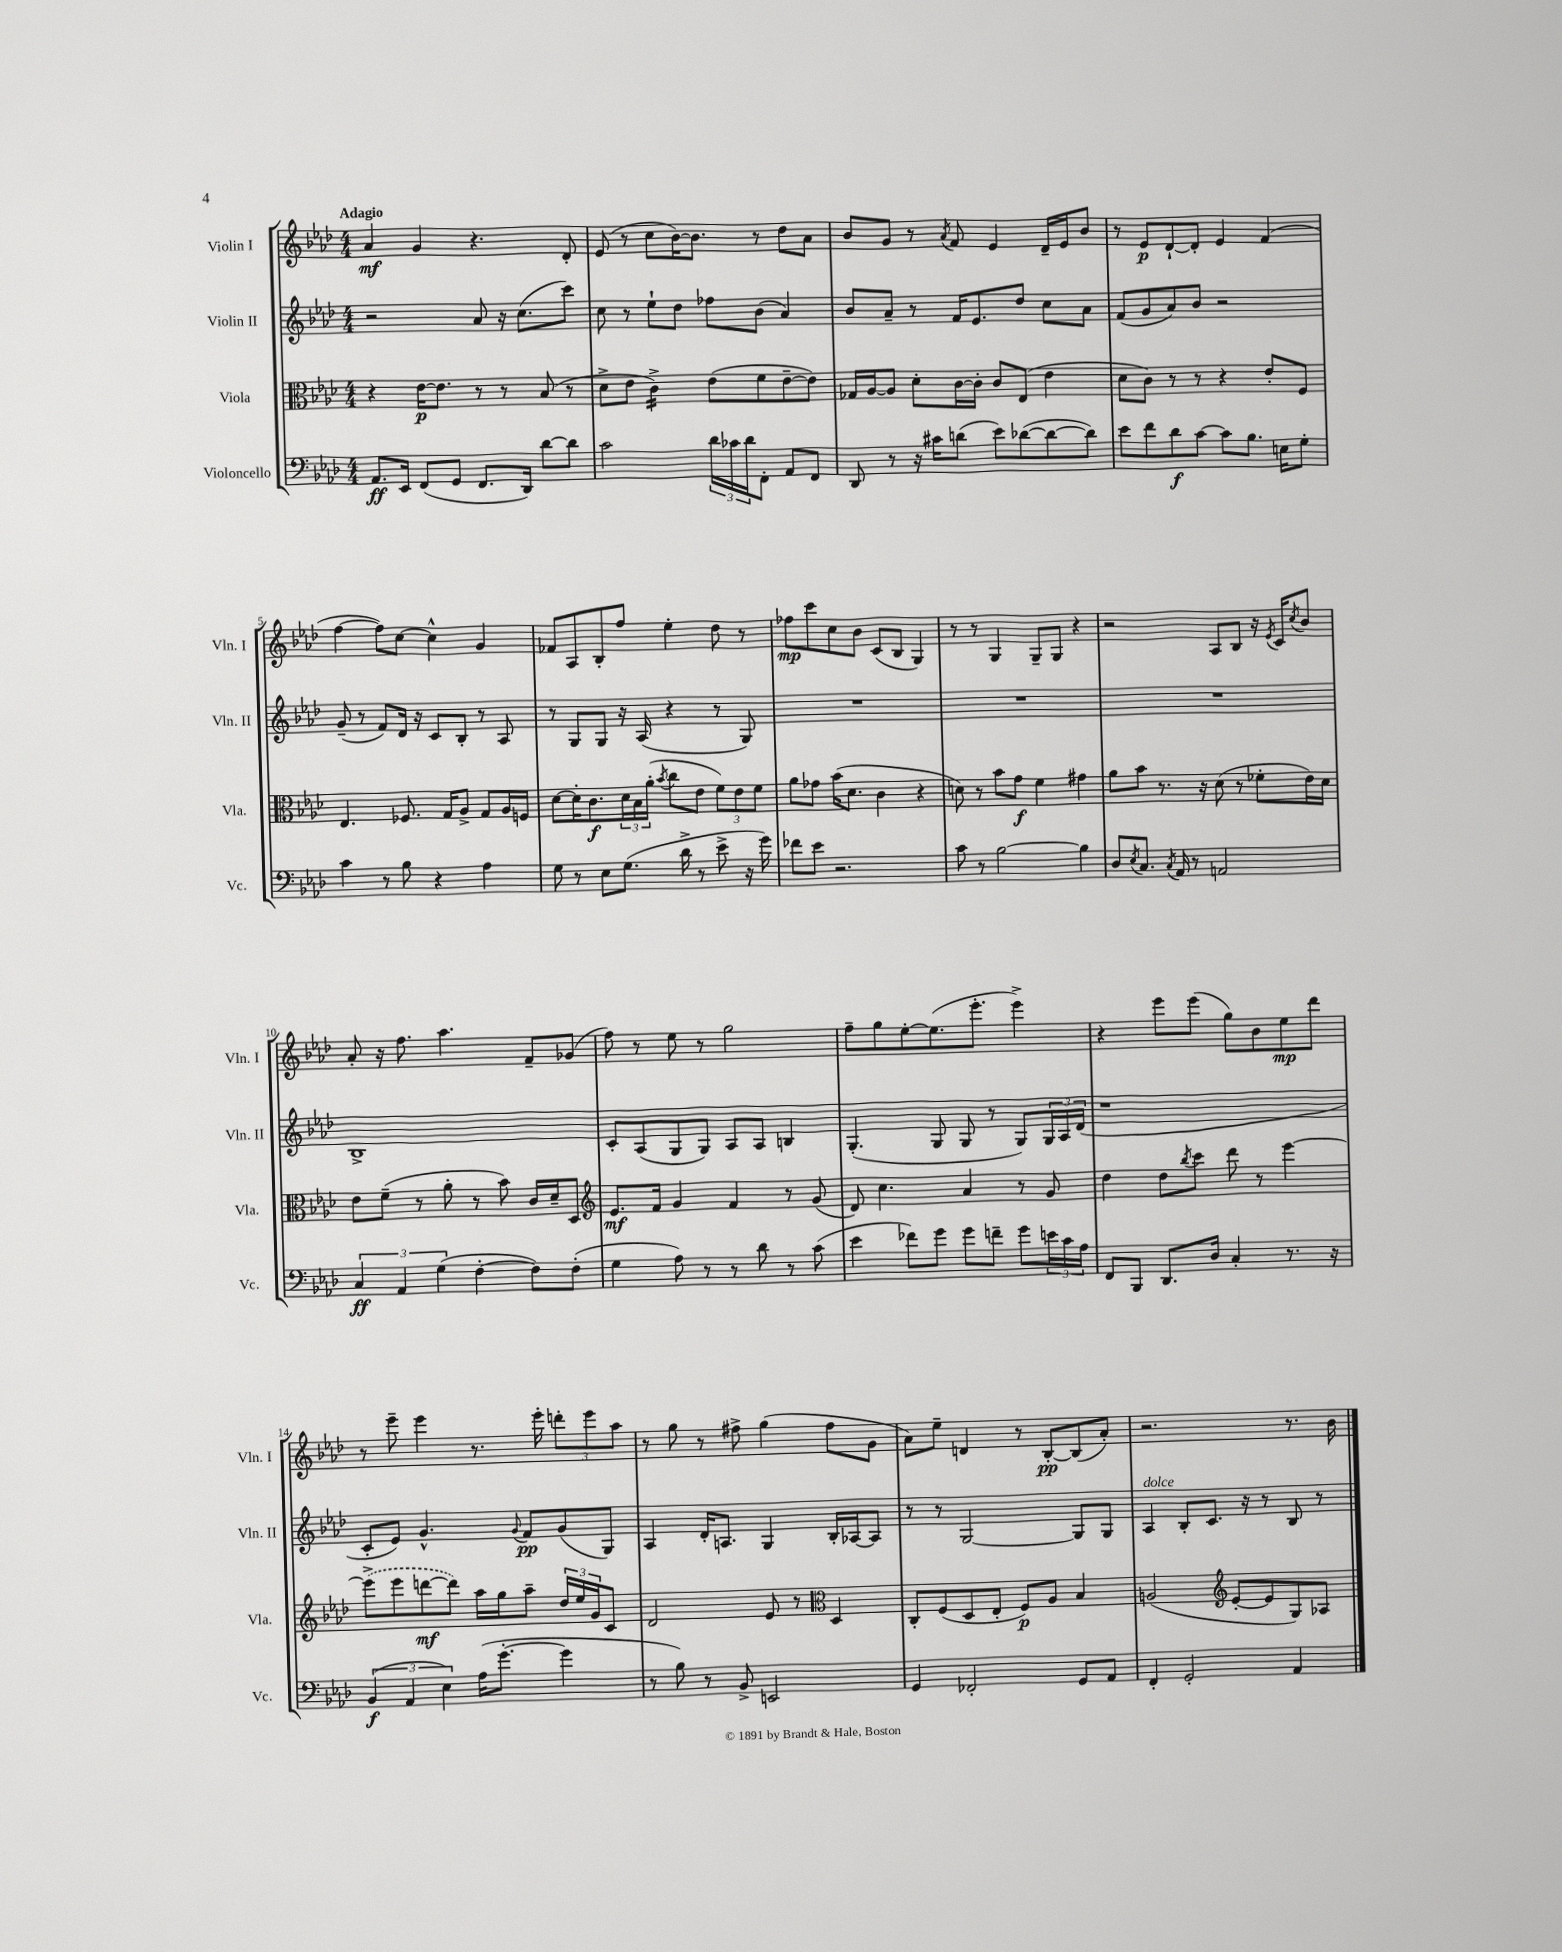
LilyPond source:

<<
\new StaffGroup <<
\new Staff = "s0" \with { instrumentName = "Violin I" shortInstrumentName = "Vln. I" } {
    \clef treble \key aes \major \numericTimeSignature \time 4/4 \tempo "Adagio"
    aes'4\mf g'4 r4. des'8-. |
    ees'8( r8 c''8 bes'16~) bes'8. r8 des''8 aes'8 |
    bes'8 g'8 r8 \acciaccatura { aes'8 } f'8 ees'4 des'16-- ees'16 bes'8 |
    r8 ees'8\p des'8~-! des'8-. ees'4 f'4( |
    f''4~ f''8) c''8~ c''4-^ g'4 |
    fes'8 aes8 bes8-. f''8 ees''4-. des''8 r8 |
    fes''8\mp c'''8 c''8 bes'8 c'8( bes8 g4) |
    r8 r8 g4 g8-- g8 r4 |
    r2 aes8 bes8 r16 \acciaccatura { ees'8 } c'16 \acciaccatura { c''8 } bes'8 |
    aes'8-. r16 f''8. aes''4. f'8-- ges'8( |
    f''8) r8 ees''8 r8 g''2 |
    f''8-- g''8 ees''8~-. ees''8.( ees'''8.-. ees'''4->) |
    r4 ees'''8 ees'''8( g''8) bes'8 ees''8\mp des'''8 |
    r8 ees'''8-- ees'''4 r8. ees'''16-. \tuplet 3/2 { d'''8-. ees'''8 aes''8 } |
    r8 g''8 r8 fis''8-> g''4( fis''8 g'8 |
    aes'8) ees''8-- d'4 r8 bes8~-.\pp bes8( aes'8-.) |
    r2. r8. bes'16 \bar "|." |
}
\new Staff = "s1" \with { instrumentName = "Violin II" shortInstrumentName = "Vln. II" } {
    \clef treble \key aes \major \numericTimeSignature \time 4/4
    r2 aes'8 r16 c''8.( c'''8) |
    c''8 r8 ees''8-! des''8 fes''8 bes'8( aes'4) |
    bes'8 aes'8-- r8 f'16 ees'8. des''8 c''8 aes'8 |
    f'8( g'8 aes'8) bes'8 r2 |
    g'8--( r8 f'8) des'16 r16 c'8 bes8-. r8 aes8 |
    r8 g8 g8 r16 aes16( r4 r8 g8) |
    R1 |
    R1 |
    R1 |
    bes1-> |
    c'8-. aes8( g8 g8) aes8 aes8 b4 |
    g4.-.( g8 g8 r8 g8) \tuplet 3/2 { g16 aes16 des'16( } |
    r1 |
    c'8-. ees'8) g'4.-^ \appoggiatura { g'8 } f'8\pp g'8( g8) |
    aes4 des'16-. a8. g4 bes16-. aes16~ aes8 |
    r8 r8 g2~ g8 g8 |
    aes4^\markup { \italic "dolce" } bes8-. c'8. r16 r8 bes8 r8 \bar "|." |
}
\new Staff = "s2" \with { instrumentName = "Viola" shortInstrumentName = "Vla." } {
    \clef alto \key aes \major \numericTimeSignature \time 4/4
    r4 ees'16~\p ees'8. r8 r8 bes8( r8 |
    des'8-> ees'8 c'4:16->) ees'8( f'8 ees'8~-- ees'8) |
    ges16 aes16~ aes8 des'8-. c'16~ c'16-. c'8 ees8( ees'4 |
    des'8 c'8) r8 r8 r4 ees'8-. f8 |
    ees4. fes8. g16 aes8-> g8 aes16 f16 |
    des'8~ des'16-. c'8.\f \tuplet 3/2 { des'16 bes16 aes'16-.( } \acciaccatura { bes'8 } c''8 ees'8 \tuplet 3/2 { f'8) ees'8 f'8 } |
    aes'8 ges'8 bes'16( des'8. c'4 r4 |
    d'8) r8 bes'8 g'8\f f'4 gis'4 |
    aes'8 bes'8 r8. r16 des'8( r8 fes'8-. ees'16) des'16 |
    ees'8 f'8--( r8 aes'8-. r8 bes'8) c'16 des'16-- des8 |
    \clef treble ees'8.\mf f'16 g'4 f'4 r8 g'8( |
    des'8) c''4. aes'4 r8 g'8 |
    des''4 des''8 \acciaccatura { bes''8 } c'''8 des'''8 r8 ees'''4~ |
    \once \slurDashed ees'''8->( ees'''8 d'''8~\mf d'''8) aes''16 g''16 aes''8-- \tuplet 3/2 { des''16 ees''16 g'16 } c'8 |
    des'2 ees'8 r8 \clef alto des4 |
    c8-. f8( des8 ees8-. f8\p) aes8 bes4 |
    a2( \clef treble ees'8~-. ees'8 g8) aes8 \bar "|." |
}
\new Staff = "s3" \with { instrumentName = "Violoncello" shortInstrumentName = "Vc." } {
    \clef bass \key aes \major \numericTimeSignature \time 4/4
    aes,8.\ff ees,16 f,8( g,8 f,8. des,16) des'8~ des'8 |
    c'2 \tuplet 3/2 { des'16 ces'16 des'16 } f,8-. aes,8 f,8 |
    des,8 r8 r16 cis'16 d'8( ees'8) des'8~( des'8~ des'8) |
    ees'8 f'8 des'8\f c'8~ c'8 bes8. e16 g8-. |
    c'4 r8 bes8 r4 aes4 |
    g8 r8 ees8 g8.( des'16-> r8 ees'8-> r16 g'16) |
    fes'8 ees'8 r2. |
    c'8 r8 bes2~ bes4 |
    des8 \acciaccatura { ees8 } c8. \acciaccatura { c8 } aes,16 r8 a,2 |
    \tuplet 3/2 { c4\ff aes,4 g4( } f4~-. f8) f8-.( |
    g4 aes8) r8 r8 des'8 r8 c'8( |
    ees'4 fes'8) g'8 g'8 f'8-- g'8 \tuplet 3/2 { e'16 c'16 aes16 } |
    f,8 bes,,8 des,8. des16 c4-. r8. r16 |
    \tuplet 3/2 { bes,4\f( aes,4 ees4) } aes16( g'8.~-. g'4 |
    r8 bes8) r8 bes,8-> e,2 |
    g,4 fes,2-. g,8 aes,8 |
    f,4-. g,2-. aes,4 \bar "|." |
}
>>
>>
